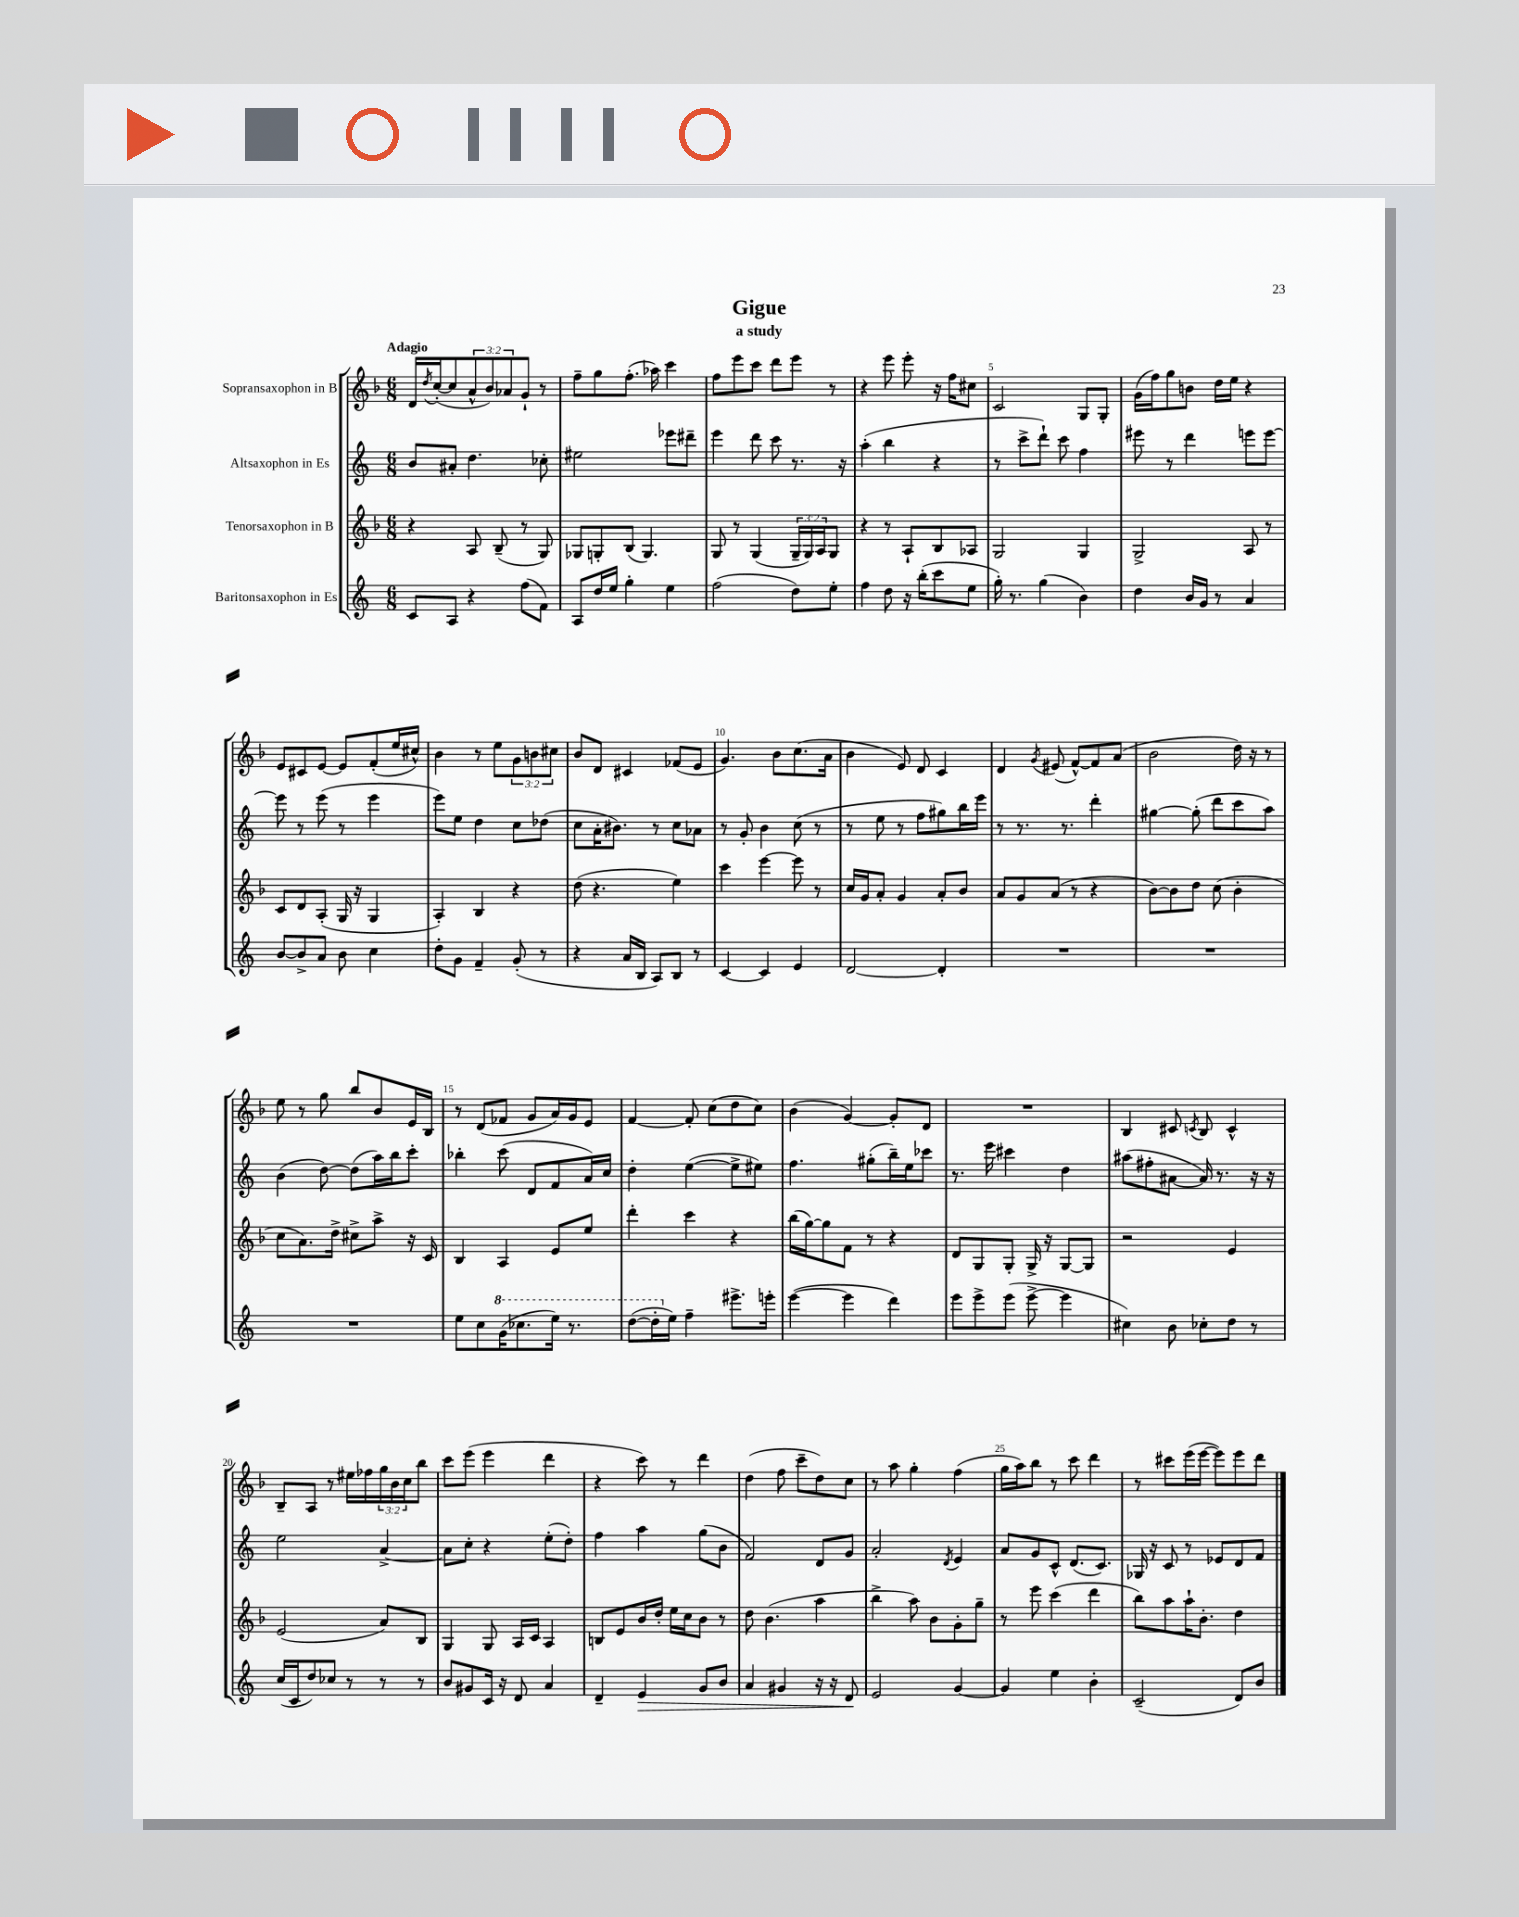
\header { title = "Gigue" subtitle = "a study" }
<<
\new StaffGroup <<
\new Staff = "s0" \with { instrumentName = "Sopransaxophon in B" } {
    \clef treble \key f \major \numericTimeSignature \time 6/8 \override Staff.TupletNumber.text = #tuplet-number::calc-fraction-text \tempo "Adagio"
    d'16 \acciaccatura { d''8 } c''16~-.( c''8 \tuplet 3/2 { a'8-^ bes'8) aes'8 } g'8-! r8 |
    f''8-- g''8 f''8.-.( aes''16) c'''4 |
    f''8 e'''8 c'''8 d'''8 e'''8 r8 |
    r4 e'''8 e'''8-. r16 f''16 cis''8 |
    c'2 g8 g8-. |
    g'16( f''16) g''8 b'8 d''16 e''16 r4 |
    e'8 cis'8 e'8~ e'8 f'8-.( e''16 cis''16-^) |
    bes'4 r8 e''8 \tuplet 3/2 { g'8 b'8 cis''8 } |
    bes'8 d'8 cis'4 fes'8( e'8 |
    g'4.) bes'8 c''8.( a'16 |
    bes'4 e'8) d'8 c'4 |
    d'4 \acciaccatura { g'8 } eis'8( f'8~-^) f'8 a'8( |
    bes'2 d''16) r16 r8 |
    e''8 r8 g''8 bes''8 bes'8 e'16 bes16 |
    r8 d'8( fes'8 g'8 a'16) g'16 e'8 |
    f'4~ f'8-. c''8( d''8 c''8) |
    bes'4( g'4~) g'8-. d'8 |
    R2. |
    bes4 cis'8 \acciaccatura { c'8 } bes8 c'4-^ |
    bes8-- a8 r8 eis''16 fes''16 \tuplet 3/2 { g''16 bes'16 c''16 } bes''8 |
    c'''8 e'''8( e'''4 d'''4 |
    r4 c'''8) r8 d'''4 |
    d''4( f''8 c'''8-- d''8) c''8 |
    r8 a''8 g''4-. f''4( |
    g''16 a''16) bes''8 r8 c'''8 d'''4 |
    r8 cis'''8 e'''16( e'''16~ e'''8) e'''8 d'''8 \bar "|." |
}
\new Staff = "s1" \with { instrumentName = "Altsaxophon in Es" } {
    \clef treble \key c \major \numericTimeSignature \time 6/8
    b'8 ais'8-. d''4. ces''8-. |
    eis''2 ees'''8 dis'''8-- |
    e'''4 d'''8 c'''8 r8. r16 |
    a''4-.( b''4 r4 |
    r8 c'''8-> d'''8-!) c'''8 f''4 |
    eis'''8 r8 d'''4 e'''8 e'''8~ |
    e'''8 r8 e'''8( r8 e'''4 |
    e'''8) e''8 d''4 c''8 des''8( |
    c''8 a'16-. bis'8.) r8 c''8 aes'8 |
    r8 g'8-. b'4 c''8( r8 |
    r8 e''8 r8 f''8 gis''8) b''16 e'''16 |
    r8 r8. r8. d'''4-. |
    gis''4~ gis''8-.( d'''8 c'''8 a''8) |
    b'4( d''8~) d''8( a''16) b''16 c'''8-. |
    bes''4-. c'''8( d'8 f'8 a'16) c''16 |
    d''4-. e''4~( e''8-> eis''8) |
    f''4. gis''8-.( b''16--) e''16 ces'''8 |
    r8. e'''16 cis'''4 d''4 |
    ais''8( fis''8-. ais'8~ ais'16) r8. r16 r16 |
    e''2 a'4~-> |
    a'8 c''8-. r4 e''8-.( d''8-.) |
    f''4 a''4 g''8( b'8 |
    f'2) d'8 g'8 |
    a'2-. \acciaccatura { d'8 } e'4 |
    a'8 g'8 c'8-^ d'8.( c'8.) |
    ges16 r16 c'8 r8 ees'8 d'8 f'8 \bar "|." |
}
\new Staff = "s2" \with { instrumentName = "Tenorsaxophon in B" } {
    \clef treble \key f \major \numericTimeSignature \time 6/8 \override Staff.TupletNumber.text = #tuplet-number::calc-fraction-text
    r4 a8 bes8--( r8 g8) |
    ges8 g8-. bes8( g4.) |
    g8 r8 g4( \tuplet 3/2 { g16-- g16) a16 } g8 |
    r4 r8 a8-! bes8 aes8 |
    g2 g4 |
    g2-> a8 r8 |
    c'8 d'8 a8-.( g16 r16 g4 |
    a4-.) bes4 r4 |
    d''8( r4. e''4) |
    c'''4 e'''4~ e'''8 r8 |
    c''16 g'16 a'8-. g'4 a'8-. bes'8 |
    a'8 g'8 a'8( r8 r4 |
    bes'8~) bes'8 d''8 c''8( bes'4-. |
    c''8 a'8.) d''16-> cis''8-> a''8-> r16 c'16 |
    bes4 a4 e'8 e''8 |
    d'''4-. c'''4 r4 |
    bes''16( g''16~) g''8 f'8 r8 r4 |
    d'8 g8 g8-. g16-> r16 g8~ g8 |
    r2 e'4 |
    e'2( a'8) bes8 |
    g4 g8 a16 c'16 a4 |
    b8 e'8 bes'16 d''16-. e''16 c''16 bes'8 r8 |
    d''8 bes'4.( a''4 |
    bes''4-> a''8) bes'8 g'8-. g''8-- |
    r8 e'''8 c'''4( d'''4 |
    bes''8) a''8 a''16-! bes'8.-. d''4 \bar "|." |
}
\new Staff = "s3" \with { instrumentName = "Baritonsaxophon in Es" } {
    \clef treble \key c \major \numericTimeSignature \time 6/8
    c'8 a8 r4 f''8( f'8) |
    a8 d''16 e''16 g''4-. e''4 |
    f''2( d''8) e''8-. |
    f''4 d''8 r16 b''16-.( c'''8 e''8 |
    g''16-.) r8. g''4( b'4) |
    d''4 b'16 g'16 r8 a'4 |
    b'8~ b'8-> a'8 b'8 c''4 |
    d''8-. g'8 f'4-- g'8-.( r8 |
    r4 a'16 b16 a8) b8 r8 |
    c'4~ c'4 e'4 |
    d'2~ d'4-. |
    R2. |
    R2. |
    R2. |
    e''8 c''8 \ottava #1 g''16( ces'''8. e'''16) r8. |
    d'''8~( d'''16-. \ottava #0 e''16) f''4-- eis'''8.-> e'''16-. |
    e'''4~( e'''4 d'''4) |
    e'''8 e'''8-> e'''8( e'''8~-> e'''4 |
    cis''4) b'8 ces''8-. d''8 r8 |
    c''16( c'16 d''8) ces''8 r8 r8 r8 |
    b'8 gis'8 c'16 r16 d'8 a'4 |
    d'4-- e'4\> g'8 b'8 |
    a'4 gis'4 r16 r16 d'8\! |
    e'2 g'4~ |
    g'4 e''4 b'4-. |
    c'2--( d'8) b'8 \bar "|." |
}
>>
>>
\layout { \context { \Score \override BarNumber.break-visibility = ##(#f #t #t) barNumberVisibility = #(every-nth-bar-number-visible 5) } }
